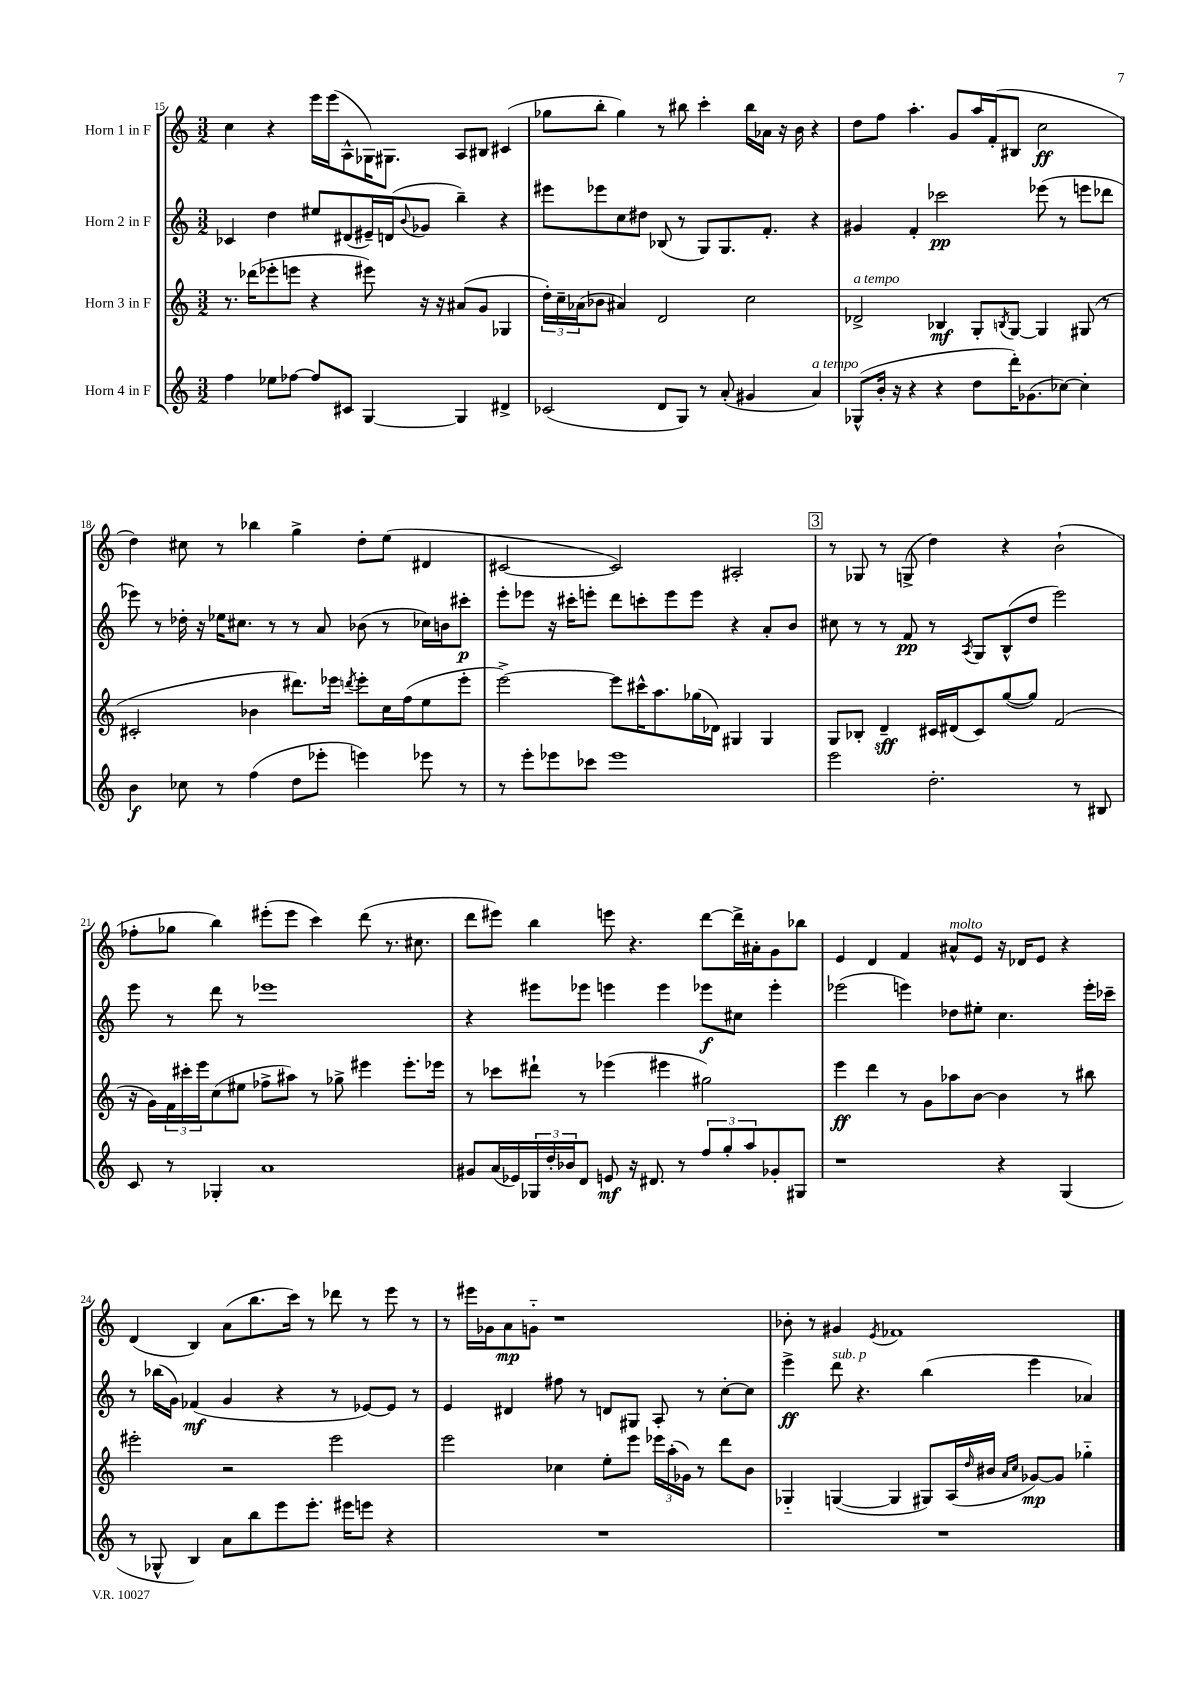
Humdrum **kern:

**kern	**kern	**kern	**kern
*staff4	*staff3	*staff2	*staff1
*clefG2	*clefG2	*clefG2	*clefG2
*k[]	*k[]	*k[]	*k[]
*M3/2	*M3/2	*M3/2	*M3/2
4ff	8.r	4c-	4cc
.	(16ddd-	.	.
8ee-	8eee-'	4dd	4r
[8ff-	8eee	.	.
8ff-]	4r	8ee#	16eee
.	.	.	(16eee
8c#	.	(8d#	8A^^
[4G	8eee#)	16e#~)	16G-)
.	.	(16d	8.G#
.	.	8qqb	.
.	16r	8g-	.
.	16r	.	.
4G]	(8a#	4bb~)	8A
.	8g	.	8B#
4d#^	4G-	4r	(4c#
=	=	=	=
(2c-	24dd')	8eee#	8gg-
.	24cc~	.	.
.	(24a-	.	.
.	8b-	8eee-	8bb'
.	4a#)	8cc	4gg-)
.	.	8dd#	.
8d	2d	(8B-	8r
8G)	.	8r	8bb#
8r	.	8G)	4ccc'
(8a'	.	8.G	.
4g#	2cc	.	16bb#
.	.	8.f'	16a-
.	.	.	16r
.	.	.	16b
4a)	.	4r	4r
=	=	=	=
(8G-^^	2d-^	4g#	8dd
16b'	.	.	8ff
16r	.	.	.
4r	.	4f'	4.aa'
4r	4B-	2ccc-	.
.	.	.	8g
8dd	8G'	.	16aa
.	.	.	(16f'
.	8qB	.	.
16ddd')	[8G	.	8B#
(8.g-	.	.	.
.	4G]	(8eee-	2cc
[8cc-)	.	8r	.
4cc-']	(8G#	8eee	.
.	8r	8ddd-	.
=	=	=	=
4b	2c#'	8eee-)	4dd)
.	.	8r	.
8cc-	.	16dd-'	8cc#
.	.	16r	.
8r	.	16ee-	8r
.	.	8.cc#	.
(4ff	4b-	.	4bb-
.	.	8r	.
8dd	8.ddd#)	8r	4gg^
8eee-'	.	8a	.
.	16eee-	.	.
.	8qddd	.	.
4eee)	8eee-'	(8b-	8dd'
.	16cc	8r	(8ee
.	(16ff	.	.
8eee-	8ee	16cc-)	4d#
.	.	16b	.
8r	8eee-'	8ccc#'	.
=	=	=	=
8r	[2eee^)	8eee'	[2c#
8eee'	.	8eee-	.
8eee-	.	16r	.
.	.	16ccc#'	.
8ccc-	.	8eee'	.
1eee-	8eee]	8ddd	2c#])
.	16ccc#^^	8ccc'	.
.	8.aa	.	.
.	.	8eee	.
.	(16gg-	8eee	.
.	16d-)	.	.
.	4G#	4r	2A#'
.	4G#	8a'	.
.	.	8b	.
=	=	=	=
2eee	8G	8cc#	8r
.	8B-'	8r	8G-
.	4d~	8r	8r
.	.	8f	(8G^
2.dd'	16c#	8r	4dd)
.	(16d#	.	.
.	.	8qA	.
.	8c#)	8G	.
.	([8gg	(8B^^	4r
.	8gg])	8dd	.
.	(2f	2eee)	(2b`
8r	.	.	.
8B#	.	.	.
=	=	=	=
8c	16r	8eee	8ff-'
.	16g)	.	.
8r	24f	8r	8gg-
.	24ccc#'	.	.
.	24eee	.	.
4G-'	(8cc	8ddd	4bb)
.	8ee#	8r	.
1a	8ff-^	1eee-	(8eee#'
.	8aa#)	.	8eee#
.	8r	.	4ccc)
.	8gg-^	.	.
.	4eee#	.	(8ddd
.	.	.	8.r
.	8.eee#'	.	.
.	.	.	8.cc#
.	16eee-	.	.
=	=	=	=
8g#	8r	4r	8ddd
(16a	8ccc-	.	8eee#)
16e-)	.	.	.
24G-	8ddd#`	8eee#	4bb
24dd'	.	.	.
24b-	.	.	.
8d	8r	8eee-	.
8e	(4eee-	4eee	8eee
16r	.	.	4.r
8.d#	.	.	.
.	4eee#	4eee	.
8r	.	.	.
12ff	2gg#)	8eee-	[8ddd
12gg'	.	.	.
.	.	8cc#	16ddd^]
12aa	.	.	.
.	.	.	16a#'
8g-'	.	4eee-'	8g
8G#	.	.	8bb-
=	=	=	=
1r	4eee	(2eee-	4e
.	4ddd	.	4d
.	8r	4eee)	4f
.	8g	.	.
.	8aa-	8dd-	8a#^^
.	[8b	8ee#'	8e
4r	4b]	4.cc	16r
.	.	.	16d-
.	.	.	8e
(4G	8r	.	4r
.	8bb#	16eee'	.
.	.	16ccc-~	.
=	=	=	=
8r	2eee#'	8r	(4d
8G-^^	.	(16bb-	.
.	.	16g)	.
4B)	.	(4f-	4B)
8a	2r	4g	(8a
8bb	.	.	8.bb
8eee	.	4r	.
.	.	.	16ccc)
8.eee'	.	.	8r
.	2eee#	8r	8ddd-
16eee#	.	.	.
8eee	.	[8e-)	8r
4r	.	8e-]	8eee
.	.	8r	8r
=	=	=	=
1.r	2eee	4e	8r
.	.	.	16eee#
.	.	.	16g-
.	.	4d#	8a
.	.	.	8g'~
.	4cc-	8ff#	1r
.	.	8r	.
.	8ee'	8d	.
.	8eee	8G#	.
.	24eee-	8A'	.
.	(24aa'	.	.
.	24g-)	.	.
.	8r	8r	.
.	8ddd	[8cc'	.
.	8b	8cc]	.
=	=	=	=
1.r	4G-'~	4eee^	8b-'
.	.	.	8r
.	([4G	8ddd	4g#
.	.	4.r	.
.	.	.	8qe
.	4G]	.	1f-
.	8G#)	(4bb	.
.	(16A	.	.
.	16qqdd	.	.
.	16b#	.	.
.	16qqa	.	.
.	16qqcc	.	.
.	[8g-)	4eee	.
.	8g-]	.	.
.	4gg-'~	4a-)	.
==	==	==	==
*-	*-	*-	*-
